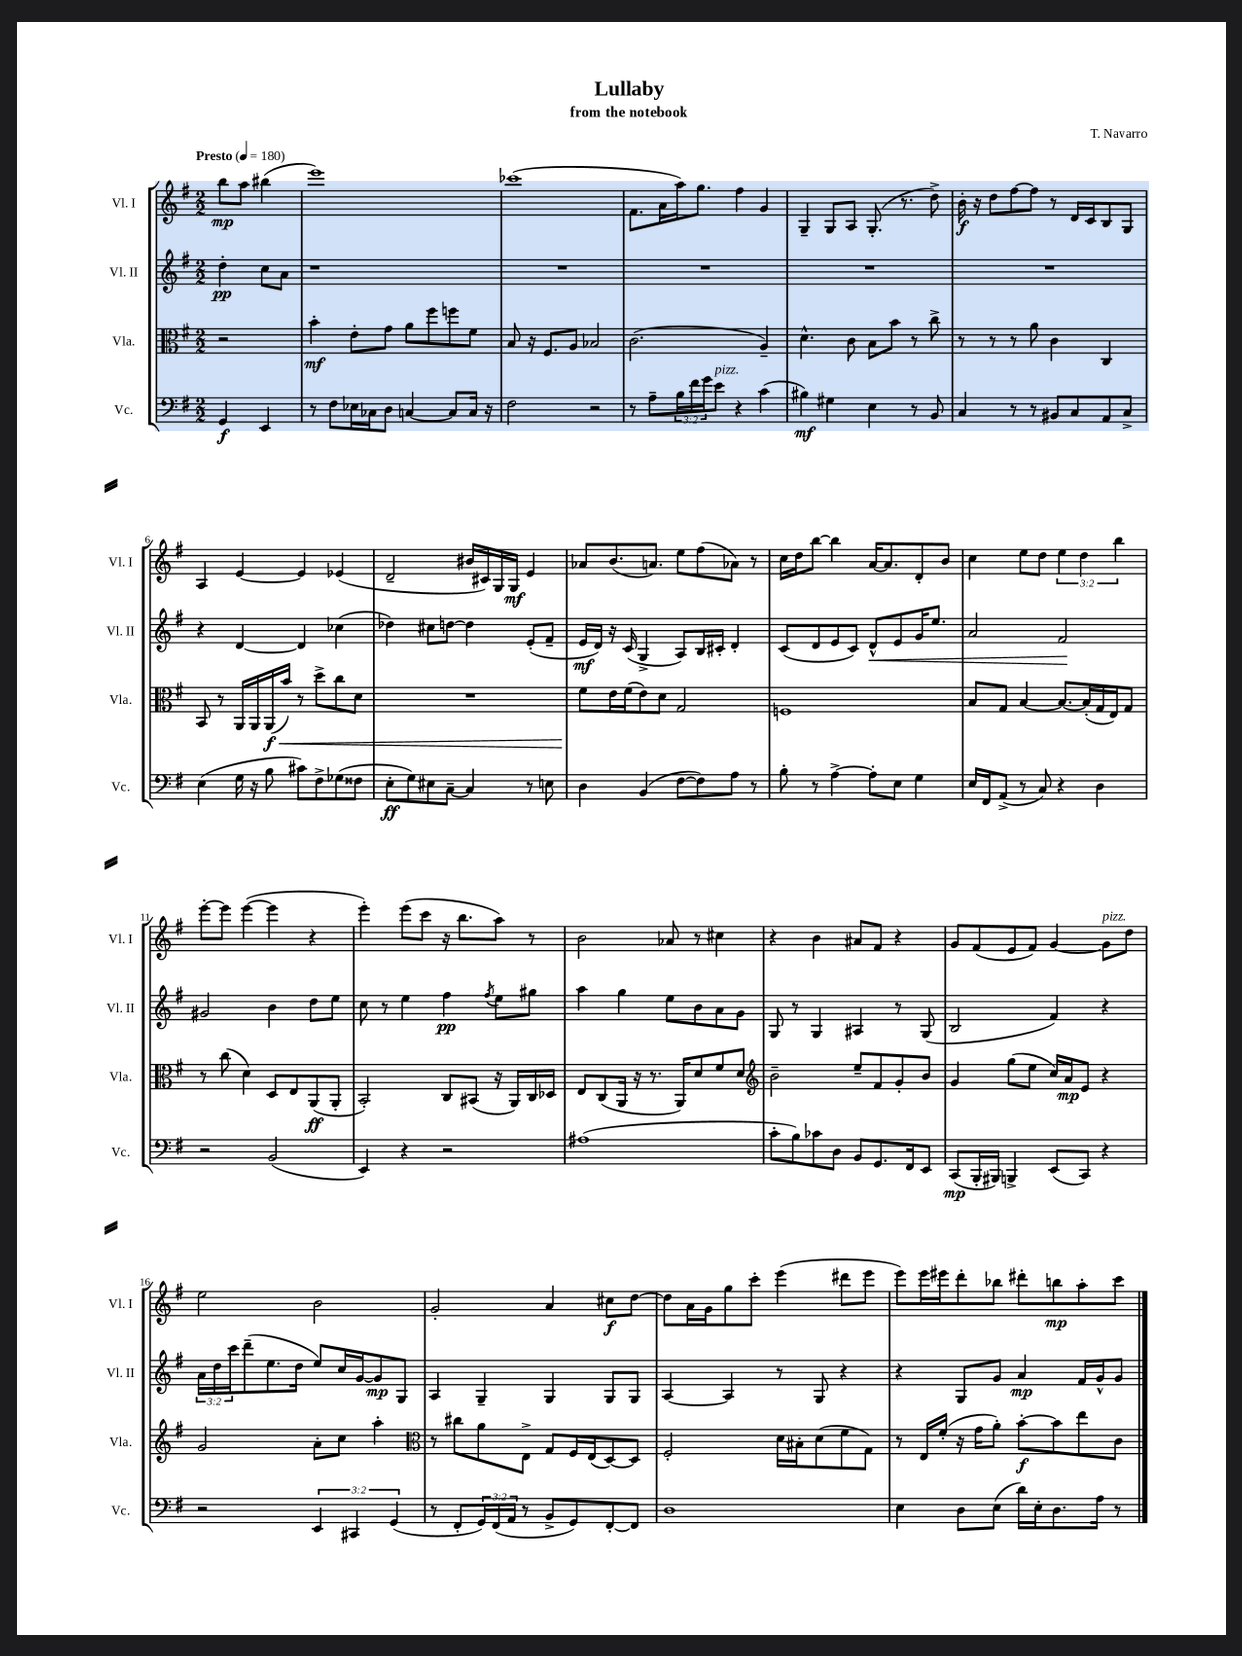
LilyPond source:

\header { title = "Lullaby" composer = "T. Navarro" subtitle = "from the notebook" }
<<
\new StaffGroup <<
\new Staff = "s0" \with { instrumentName = "Vl. I" shortInstrumentName = "Vl. I" } {
    \clef treble \key g \major \numericTimeSignature \time 2/2 \override Staff.TupletNumber.text = #tuplet-number::calc-fraction-text \partial 2 \tempo "Presto" 4 = 180
    b''8\mp a''8 bis''4( |
    e'''1) |
    ces'''1( |
    fis'8. a'16 a''16) g''8. fis''4 g'4 |
    g4-- g8 a8 g8.-.( r8. d''8->) |
    b'16-.\f r16 d''8 fis''8~ fis''8 r8 d'16 c'16 b8 g8 |
    a4 e'4~ e'4 ees'4( |
    d'2-- bis'16 cis'16) g16 g16\mf e'4 |
    aes'8 b'8.( a'8.) e''8 fis''8( aes'8) r8 |
    c''16 d''16 b''8~ b''4 a'16~ a'8. d'8-. b'8 |
    c''4 e''8 d''8 \tuplet 3/2 { e''4 d''4 b''4 } |
    e'''8~-. e'''8 e'''4~( e'''4 r4 |
    e'''4-.) e'''8( c'''8 r16 b''8. a''8) r8 |
    b'2 aes'8 r8 cis''4 |
    r4 b'4 ais'8 fis'8 r4 |
    g'8 fis'8( e'8 fis'8) g'4~ g'8^\markup { \italic "pizz." } d''8 |
    e''2 b'2 |
    g'2-. a'4 cis''8\f d''8~ |
    d''8 a'16 g'16 g''8 c'''8-. e'''4( dis'''8 e'''8 |
    e'''8) e'''16 eis'''16 d'''8-. bes''8 dis'''8-. b''8\mp a''8-. c'''8 \bar "|." |
}
\new Staff = "s1" \with { instrumentName = "Vl. II" shortInstrumentName = "Vl. II" } {
    \clef treble \key g \major \numericTimeSignature \time 2/2 \override Staff.TupletNumber.text = #tuplet-number::calc-fraction-text \partial 2
    d''4-.\pp c''8 a'8 |
    r1 |
    R1 |
    R1 |
    R1 |
    R1 |
    r4 d'4~ d'4 ces''4( |
    des''4) cis''8 d''8~ d''4 e'8-.( fis'8-- |
    e'16\mf d'16) r16 c'16( g4-> a8) b16 cis'16-. d'4-. |
    c'8( d'8 e'8 c'8) d'8-^\< e'8 g'16 e''8. |
    a'2 fis'2\! |
    gis'2 b'4 d''8 e''8 |
    c''8 r8 e''4 fis''4\pp \acciaccatura { fis''8 } e''8 gis''8 |
    a''4 g''4 e''8 b'8 a'8 g'8 |
    g8 r8 g4 ais4 r8 g8( |
    b2 fis'4) r4 |
    \tuplet 3/2 { a'16 d''16 c'''16 } d'''8--( e''8. d''16 e''8) c''16 g'16~ g'8\mp g8 |
    a4 g4-- g4 g8 g8 |
    a4~ a4 r8 g8 r4 |
    r4 g8 g'8 a'4\mp fis'16 g'16-^ g'8 \bar "|." |
}
\new Staff = "s2" \with { instrumentName = "Vla." shortInstrumentName = "Vla." } {
    \clef alto \key g \major \numericTimeSignature \time 2/2 \partial 2
    r2 |
    b'4-.\mf e'8-. g'8 a'8 fis''8 f''8 fis'8 |
    b8 r16 fis8. a8 bes2 |
    c'2.( a4--) |
    d'4.-^ c'8 b8 b'8 r8 c''8-> |
    r8 r8 r8 a'8 c'4 c4 |
    b,8 r8 a,16 a,16 a,16\f\<( b'16) r8 d''8-> c''8 d'8 |
    R1 |
    fis'8\! e'16 fis'16( e'8) d'8 g2 |
    f1 |
    b8 g8 b4~ b8.~ b16-.( g16 e16) g8 |
    r8 c''8( d'4) d8 e8 a,8\ff( a,8-. |
    b,2-.) c8 bis,8( r16 a,16) c16 des16 |
    e8 c8( a,16 r16 r8. a,16) d'8 fis'8 d'8 |
    \clef treble b'2-- e''8-- fis'8 g'8-. b'8 |
    g'4 g''8( e''8 c''16) a'16\mp e'8 r4 |
    g'2 a'8-. c''8 a''4-. |
    \clef alto r8 cis''8 a'8 e8-> g8 fis16 e16( d8~) d8 |
    fis2-. d'16 bis16-. d'8( fis'8 g8) |
    r8 e16 fis'16-.( r16 g'16 a'8-.) b'8~-.\f b'8 e''8 c'8 \bar "|." |
}
\new Staff = "s3" \with { instrumentName = "Vc." shortInstrumentName = "Vc." } {
    \clef bass \key g \major \numericTimeSignature \time 2/2 \override Staff.TupletNumber.text = #tuplet-number::calc-fraction-text \partial 2
    g,4\f e,4 |
    r8 fis8 ees16 ces16 d8 c4~ c8 c16 r16 |
    fis2 r2 |
    r8 a8-- \tuplet 3/2 { b16 fis'16 g'16 } e'8^\markup { \italic "pizz." } r4 c'4( |
    bis4\mf) gis4 e4 r8 b,8 |
    c4 r8 r8 bis,8 c8 a,8 c8-> |
    e4( g16 r16 b8 cis'8) fis8-> ges8( fisis8 |
    e8-.\ff g8) eis8 c8~-- c4 r8 e8 |
    d4 b,4( fis8~ fis8) a8 r8 |
    b8-. r8 a4~-> a8-. e8 g4 |
    e16 fis,16 a,8->( r8 c8) r4 d4 |
    r2 b,2( |
    e,4) r4 r2 |
    ais1( |
    c'8-. b8) ces'8 d8 b,8 g,8. fis,16 e,8 |
    c,8\mp( b,,16-. bis,,16) b,,4-> e,8( c,8) r4 |
    r2 \tuplet 3/2 { e,4 cis,4 g,4( } |
    r8 fis,8-. \tuplet 3/2 { g,16) fis,16( a,16 } r8 b,8-> g,8) fis,8~-. fis,8 |
    d1 |
    e4 d8 e8( d'16) e16-. d8. a16 r8 \bar "|." |
}
>>
>>
